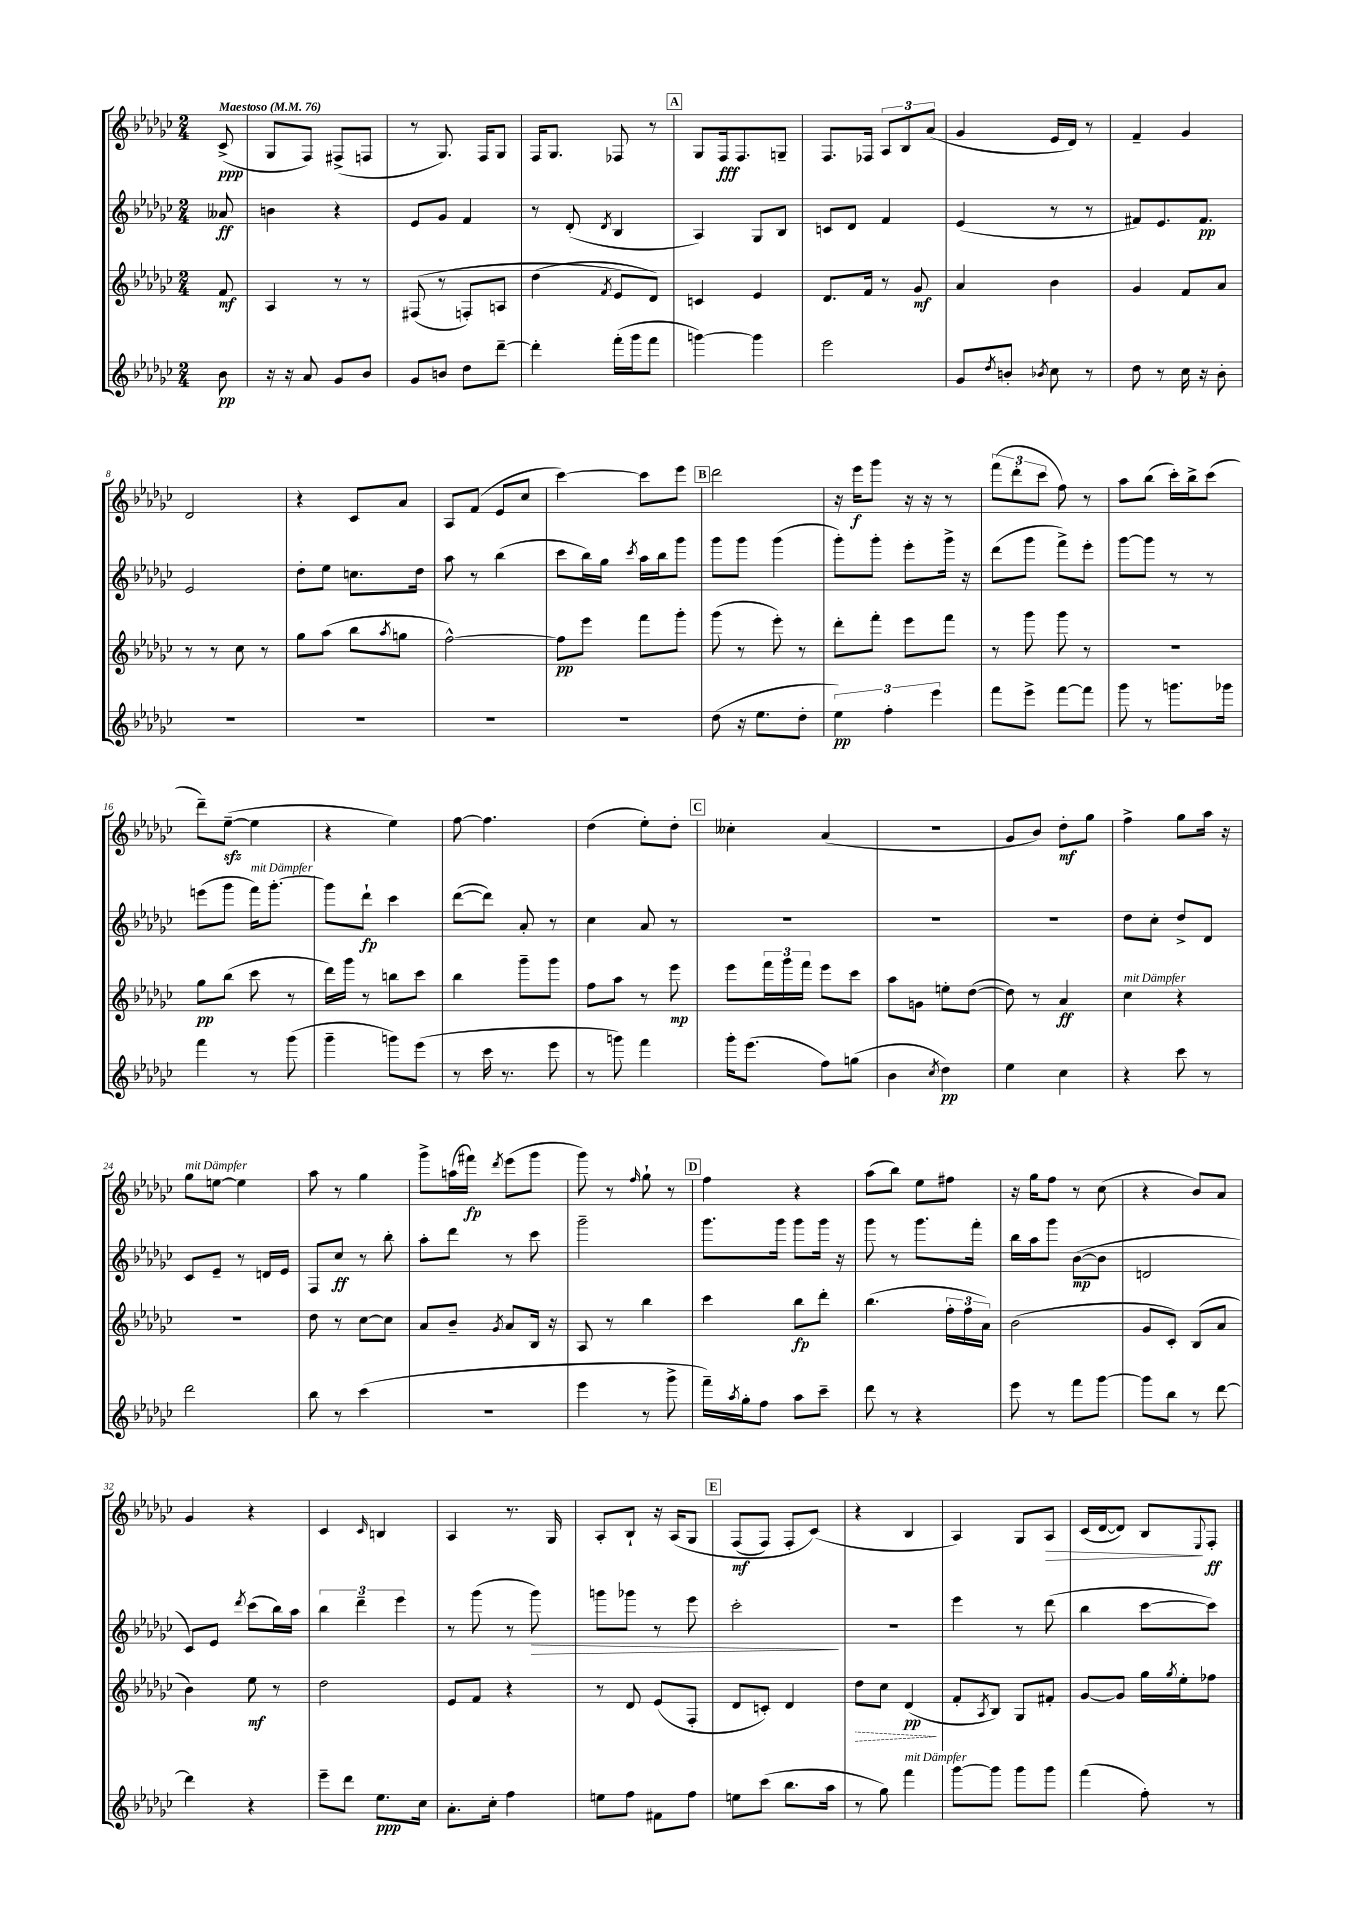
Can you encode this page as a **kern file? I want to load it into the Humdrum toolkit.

**kern	**dynam	**kern	**dynam	**kern	**dynam	**kern	**dynam
*part4	*part4	*part3	*part3	*part2	*part2	*part1	*part1
*staff4	*staff4	*staff3	*staff3	*staff2	*staff2	*staff1	*staff1
*clefG2	*	*clefG2	*	*clefG2	*	*clefG2	*
*k[b-e-a-d-g-c-]	*	*k[b-e-a-d-g-c-]	*	*k[b-e-a-d-g-c-]	*	*k[b-e-a-d-g-c-]	*
*M2/4	*	*M2/4	*	*M2/4	*	*M2/4	*
*MM76	*	*MM76	*	*MM76	*	*MM76	*
=	=	=	=	=	=	=	=
!	!	!	!	!	!	!LO:TX:a:B:t=Maestoso	!
8b-\	pp	8f/	mf	8a--X/	ff	(8c-^/	ppp
=1	=1	=1	=1	=1	=1	=1	=1
16r	.	4A-/	.	4bn\	.	8G-/L	.
16r	.	.	.	.	.	.	.
8a-/	.	.	.	.	.	8F/J)	.
8g-/L	.	8r	.	4r	.	(8F#X^/L	.
8b-/J	.	8r	.	.	.	8Fn/J	.
=2	=2	=2	=2	=2	=2	=2	=2
8g-/L	.	((8F#X/	.	8e-/L	.	8r	.
8bn/J	.	8r	.	8g-/J	.	8.G-/)	.
8dd-\L	.	8Fn'/L)	.	4f/	.	.	.
.	.	.	.	.	.	16F/KL	.
[8ddd-~\J	.	8An/J	.	.	.	8G-/J	.
=3	=3	=3	=3	=3	=3	=3	=3
4ddd-'\]	.	(4dd-\	.	8r	.	16F/KL	.
.	.	.	.	.	.	8.G-/J	.
.	.	.	.	(8d-'/	.	.	.
.	.	8qf/	.	8qd-/	.	.	.
(16fff'\LL	.	8e-/L)	.	4B-/	.	8F-X/	.
16ggg-\J	.	.	.	.	.	.	.
8fff\J	.	8d-/J)	.	.	.	8r	.
!!LO:REH:place=s1:t=A
=4	=4	=4	=4	=4	=4	=4	=4
[4gggn\)	.	4cn/	.	4A-/)	.	8G-/L	.
.	.	.	.	.	.	16F/k	fff
.	.	.	.	.	.	8.F/	.
4ggg\]	.	4e-/	.	8G-/L	.	.	.
.	.	.	.	8B-/J	.	8Gn~/J	.
=5	=5	=5	=5	=5	=5	=5	=5
2eee-\	.	8.d-/L	.	8cn/L	.	8.F/L	.
.	.	.	.	8d-/J	.	.	.
.	.	16f/Jk	.	.	.	16F-X/Jk	.
.	.	8r	.	4f/	.	12A-/L	.
.	.	.	.	.	.	12B-/	.
.	.	8g-/	mf	.	.	.	.
.	.	.	.	.	.	(12a-/J	.
=6	=6	=6	=6	=6	=6	=6	=6
8g-/L	.	4a-/	.	(4e-/	.	4g-/	.
8qdd-/	.	.	.	.	.	.	.
8bn'/J	.	.	.	.	.	.	.
8qb-X/	.	.	.	.	.	.	.
8cc-\	.	4b-\	.	8r	.	16e-/LL	.
.	.	.	.	.	.	16d-/JJ)	.
8r	.	.	.	8r	.	8r	.
=7	=7	=7	=7	=7	=7	=7	=7
8dd-\	.	4g-/	.	8f#X/L)	.	4f~/	.
8r	.	.	.	8.e-/	.	.	.
16cc-\	.	8f/L	.	.	.	4g-/	.
16r	.	.	.	8.f#/J	pp	.	.
8b-'\	.	8a-/J	.	.	.	.	.
!!LO:LB:g=z
=8	=8	=8	=8	=8	=8	=8	=8
2r	.	8r	.	2e-/	.	2d-/	.
.	.	8r	.	.	.	.	.
.	.	8cc-\	.	.	.	.	.
.	.	8r	.	.	.	.	.
=9	=9	=9	=9	=9	=9	=9	=9
2r	.	8gg-\L	.	8dd-'\L	.	4r	.
.	.	(8aa-\J	.	8ee-\J	.	.	.
.	.	8bb-\L	.	8.ccn\L	.	8c-/L	.
.	.	8qaa-/	.	.	.	.	.
.	.	8ggn\J	.	.	.	8a-/J	.
.	.	.	.	16dd-\Jk	.	.	.
=10	=10	=10	=10	=10	=10	=10	=10
2r	.	[2ff^^\)	.	8aa-\	.	8A-/L	.
.	.	.	.	8r	.	(8f/J	.
.	.	.	.	(4bb-\	.	8e-/L	.
.	.	.	.	.	.	8cc-/J	.
=11	=11	=11	=11	=11	=11	=11	=11
2r	.	8ff\L]	pp	8ccc-\L	.	[4ccc-\)	.
.	.	8eee-\J	.	16bb-\L)	.	.	.
.	.	.	.	16gg-\JJ	.	.	.
.	.	.	.	8qccc-/	.	.	.
.	.	8fff\L	.	16aa-\LL	.	8ccc-\L]	.
.	.	.	.	16bb-\J	.	.	.
.	.	8ggg-'\J	.	8ggg-\J	.	8eee-\J	.
!!LO:REH:place=s1:t=B
=12	=12	=12	=12	=12	=12	=12	=12
(8dd-\	.	(8ggg-\	.	8ggg-\L	.	2ddd-\	.
16r	.	8r	.	8ggg-\J	.	.	.
8.ee-\L	.	.	.	.	.	.	.
.	.	8eee-'\)	.	(4ggg-\	.	.	.
8dd-'\J	.	8r	.	.	.	.	.
=13	=13	=13	=13	=13	=13	=13	=13
6ee-\)	pp	8ddd-'\L	.	8ggg-'\L)	.	16r	.
.	.	.	.	.	.	16eee-\KL	f
.	.	8fff'\J	.	8ggg-'\J	.	8ggg-\J	.
6ff'\	.	.	.	.	.	.	.
.	.	8eee-\L	.	8eee-'\L	.	16r	.
.	.	.	.	.	.	16r	.
6eee-\	.	.	.	.	.	.	.
.	.	8fff\J	.	16ggg-^\Jk	.	8r	.
.	.	.	.	16r	.	.	.
=14	=14	=14	=14	=14	=14	=14	=14
8fff\L	.	8r	.	(8ddd-\L	.	(12fff\L	.
.	.	.	.	.	.	12ddd-'\	.
8eee-^\J	.	8ggg-\	.	8ggg-\J	.	.	.
.	.	.	.	.	.	12ccc-\J	.
[8fff\L	.	8ggg-\	.	8fff^\L)	.	8ff\)	.
8fff\J]	.	8r	.	8eee-'\J	.	8r	.
=15	=15	=15	=15	=15	=15	=15	=15
8ggg-\	.	2r	.	[8ggg-\L	.	8aa-\L	.
8r	.	.	.	8ggg-\J]	.	(8bb-\J	.
8.gggn\L	.	.	.	8r	.	16ccc-'\LL)	.
.	.	.	.	.	.	16bb-^\J	.
.	.	.	.	8r	.	(8ccc-\J	.
16ggg-X\Jk	.	.	.	.	.	.	.
!!LO:LB:g=z
=16	=16	=16	=16	=16	=16	=16	=16
4fff\	.	8gg-\L	pp	(8eeen\L	.	8ddd-~\L)	.
.	.	(8bb-\J	.	8ggg-\J	.	([8ee-zz~\J	.
!	!	!	!	!LO:TX:a:i:t=mit Dämpfer	!	!	!
8r	.	8ccc-\	.	16fff\KL)	.	4ee-\]	.
.	.	.	.	[8.ggg-'\J	.	.	.
(8ggg-\	.	8r	.	.	.	.	.
=17	=17	=17	=17	=17	=17	=17	=17
4ggg-~\	.	16ddd-\LL)	.	8ggg-\L]	.	4r	.
.	.	16ggg-\JJ	.	.	.	.	.
.	.	8r	.	8ddd-`\J	fp	.	.
8gggn\L)	.	8bbn\L	.	4ccc-\	.	4ee-\)	.
(8eee-\J	.	8ccc-\J	.	.	.	.	.
=18	=18	=18	=18	=18	=18	=18	=18
8r	.	4bb-\	.	([8ddd-\L	.	[8ff\	.
16ccc-\	.	.	.	8ddd-\J])	.	4.ff\]	.
8.r	.	.	.	.	.	.	.
.	.	8ggg-~\L	.	8a-'/	.	.	.
8eee-\	.	8ggg-\J	.	8r	.	.	.
=19	=19	=19	=19	=19	=19	=19	=19
8r	.	8ff\L	.	4cc-\	.	(4dd-\	.
8gggn\)	.	8aa-\J	.	.	.	.	.
4fff\	.	8r	.	8a-/	.	8ee-'\L)	.
.	.	8eee-\	mp	8r	.	8dd-'\J	.
!!LO:REH:place=s1:t=C
=20	=20	=20	=20	=20	=20	=20	=20
16ggg-'\KL	.	8eee-\L	.	2r	.	4cc--X'\	.
(8.eee-\J	.	.	.	.	.	.	.
.	.	24fff\L	.	.	.	.	.
.	.	24ggg-\	.	.	.	.	.
.	.	24fff\JJ	.	.	.	.	.
8ff\L)	.	8eee-\L	.	.	.	(4a-/	.
(8ggn\J	.	8ccc-\J	.	.	.	.	.
=21	=21	=21	=21	=21	=21	=21	=21
4b-\	.	8aa-\L	.	2r	.	2r	.
.	.	8gn\J	.	.	.	.	.
8qcc-/	.	.	.	.	.	.	.
4dd-\)	pp	8een'\L	.	.	.	.	.
.	.	([8dd-\J	.	.	.	.	.
=22	=22	=22	=22	=22	=22	=22	=22
4ee-\	.	8dd-\])	.	2r	.	8g-/L	.
.	.	8r	.	.	.	8b-/J)	.
4cc-\	.	4a-/	ff	.	.	8dd-'\L	mf
.	.	.	.	.	.	8gg-\J	.
=23	=23	=23	=23	=23	=23	=23	=23
!	!	!LO:TX:a:i:t=mit Dämpfer	!	!	!	!	!
4r	.	4cc-\	.	8dd-\L	.	4ff^\	.
.	.	.	.	8cc-'\J	.	.	.
8ccc-\	.	4r	.	8dd-^/L	.	8gg-\L	.
8r	.	.	.	8d-/J	.	16aa-\Jk	.
.	.	.	.	.	.	16r	.
!!LO:LB:g=z
=24	=24	=24	=24	=24	=24	=24	=24
!	!	!	!	!	!	!LO:TX:a:i:t=mit Dämpfer	!
2ddd-\	.	2r	.	8c-/L	.	8gg-\L	.
.	.	.	.	8e-~/J	.	[8een\J	.
.	.	.	.	8r	.	4ee\]	.
.	.	.	.	16dn/LL	.	.	.
.	.	.	.	16e-/JJ	.	.	.
=25	=25	=25	=25	=25	=25	=25	=25
8bb-\	.	8dd-\	.	8F/L	.	8aa-\	.
8r	.	8r	.	8cc-/J	ff	8r	.
(4ccc-\	.	[8cc-\L	.	8r	.	4gg-\	.
.	.	8cc-\J]	.	8bb-'\	.	.	.
=26	=26	=26	=26	=26	=26	=26	=26
2r	.	8a-/L	.	8aa-'\L	.	8ggg-^\L	.
.	.	8b-~/J	.	8ddd-\J	.	(16aan\L	.
.	.	.	.	.	.	16fff#X\JJ)	fp
.	.	8qg-/	.	.	.	8qddd-/	.
.	.	8a-/L	.	8r	.	(8eee-\L	.
.	.	16B-/Jk	.	8ccc-\	.	8ggg-\J	.
.	.	16r	.	.	.	.	.
=27	=27	=27	=27	=27	=27	=27	=27
4eee-\	.	8A-/	.	2ggg-~\	.	8ggg-\)	.
.	.	8r	.	.	.	8r	.
.	.	.	.	.	.	16qqff/	.
8r	.	4bb-\	.	.	.	8gg-`\	.
8ggg-^\	.	.	.	.	.	8r	.
!!LO:REH:place=s1:t=D
=28	=28	=28	=28	=28	=28	=28	=28
16fff~\LL)	.	4ccc-\	.	8.ggg-\L	.	4ff\	.
8qaa-/	.	.	.	.	.	.	.
16gg-'\J	.	.	.	.	.	.	.
8ff\J	.	.	.	.	.	.	.
.	.	.	.	16ggg-\Jk	.	.	.
8aa-\L	.	8bb-\L	fp	8ggg-\L	.	4r	.
8ccc-~\J	.	8ddd-'\J	.	16ggg-\Jk	.	.	.
.	.	.	.	16r	.	.	.
=29	=29	=29	=29	=29	=29	=29	=29
8ddd-\	.	(4.bb-\	.	8ggg-\	.	(8aa-\L	.
8r	.	.	.	8r	.	8bb-\J)	.
4r	.	.	.	8.ggg-\L	.	8ee-\L	.
.	.	24ff'\LL	.	.	.	8ff#X\J	.
.	.	24ff\	.	.	.	.	.
.	.	.	.	16fff'\Jk	.	.	.
.	.	24a-\JJ)	.	.	.	.	.
=30	=30	=30	=30	=30	=30	=30	=30
8eee-\	.	(2b-\	.	16bb-\LL	.	16r	.
.	.	.	.	16aa-\J	.	16gg-\KL	.
8r	.	.	.	8ggg-\J	.	8ff\J	.
8fff\L	.	.	.	([8b-\L	mp	8r	.
[8ggg-\J	.	.	.	8b-\J]	.	(8cc-\	.
=31	=31	=31	=31	=31	=31	=31	=31
8ggg-\L]	.	8g-/L	.	2dn/	.	4r	.
8bb-\J	.	8c-'/J)	.	.	.	.	.
8r	.	(8B-/L	.	.	.	8b-/L)	.
[8ddd-\	.	8a-/J	.	.	.	8a-/J	.
!!LO:LB:g=z
=32	=32	=32	=32	=32	=32	=32	=32
4ddd-\]	.	4b-\)	.	8c-/L)	.	4g-/	.
.	.	.	.	8e-/J	.	.	.
.	.	.	.	8qddd-/	.	.	.
4r	.	8ee-\	mf	(8ccc-\L	.	4r	.
.	.	8r	.	16bb-\L)	.	.	.
.	.	.	.	16aa-\JJ	.	.	.
=33	=33	=33	=33	=33	=33	=33	=33
8eee-~\L	.	2dd-\	.	6bb-\	.	4c-/	.
8ddd-\J	.	.	.	.	.	.	.
.	.	.	.	6ddd-~\	.	.	.
.	.	.	.	.	.	16qqc-/	.
8.ee-\L	ppp	.	.	.	.	4Bn/	.
.	.	.	.	6eee-\	.	.	.
16cc-\Jk	.	.	.	.	.	.	.
=34	=34	=34	=34	=34	=34	=34	=34
8.a-'\L	.	8e-/L	.	8r	.	4A-/	.
.	.	8f/J	.	(8ggg-\	.	.	.
16cc-'\Jk	.	.	.	.	.	.	.
4ff\	.	4r	.	8r	.	8.r	.
!	!	!	!	!	!LO:HP:b	!	!
.	.	.	.	8ggg-\)	>	.	.
.	.	.	.	.	.	16G-/	.
=35	=35	=35	=35	=35	=35	=35	=35
8een\L	.	8r	.	8gggn\L	.	8A-'/L	.
8ff\J	.	8d-/	.	8ggg-X\J	.	8B-`/J	.
8f#X\L	.	(8e-/L	.	8r	.	16r	.
.	.	.	.	.	.	(16A-/KL	.
8ff\J	.	8F'/J	.	8eee-\	.	8G-/J	.
!!LO:REH:place=s1:t=E
=36	=36	=36	=36	=36	=36	=36	=36
8een\L	.	8d-/L	.	2ccc-'\	.	(8F/L	mf
(8ccc-\J	.	8cn'/J)	.	.	.	8F/J)	.
8.bb-\L	.	4d-/	.	.	.	8F'/L	.
.	.	.	.	.	.	(8c-/J)	.
16aa-\Jk	.	.	.	.	.	.	.
.	.	.	.	.	]	.	.
=37	=37	=37	=37	=37	=37	=37	=37
!	!	!	!LO:HP:b	!	!	!	!
8r	.	8dd-\L	>	2r	.	4r	.
8gg-\)	.	8cc-\J	.	.	.	.	.
!LO:TX:a:i:t=mit Dämpfer	!	!	!	!	!	!	!
4fff\	.	(4d-/	pp	.	.	4B-/	.
.	.	.	]	.	.	.	.
=38	=38	=38	=38	=38	=38	=38	=38
[8ggg-\L	.	8f'/L	.	4eee-\	.	4A-/)	.
.	.	8qA-/	.	.	.	.	.
8ggg-\J]	.	8B-/J)	.	.	.	.	.
8ggg-\L	.	8G-/L	.	8r	.	8G-/L	.
!	!	!	!	!	!	!	!LO:HP:b
8ggg-\J	.	8f#X'/J	.	(8ddd-\	.	8A-/J	>
=39	=39	=39	=39	=39	=39	=39	=39
(4fff\	.	[8g-/L	.	4bb-\	.	(16c-/LL	.
.	.	.	.	.	.	[16d-/J	.
.	.	8g-/J]	.	.	.	8d-/J])	.
8ff'\)	.	16gg-\LL	.	[8ccc-\L	.	8B-/L	.
.	.	8qgg-/	.	.	.	.	.
.	.	16ee-'\J	.	.	.	.	.
.	.	.	.	.	.	8qqE-/	.
8r	.	8ff-X\J	.	8ccc-\J])	.	8F'/J	] ff
==	==	==	==	==	==	==	==
*-	*-	*-	*-	*-	*-	*-	*-
